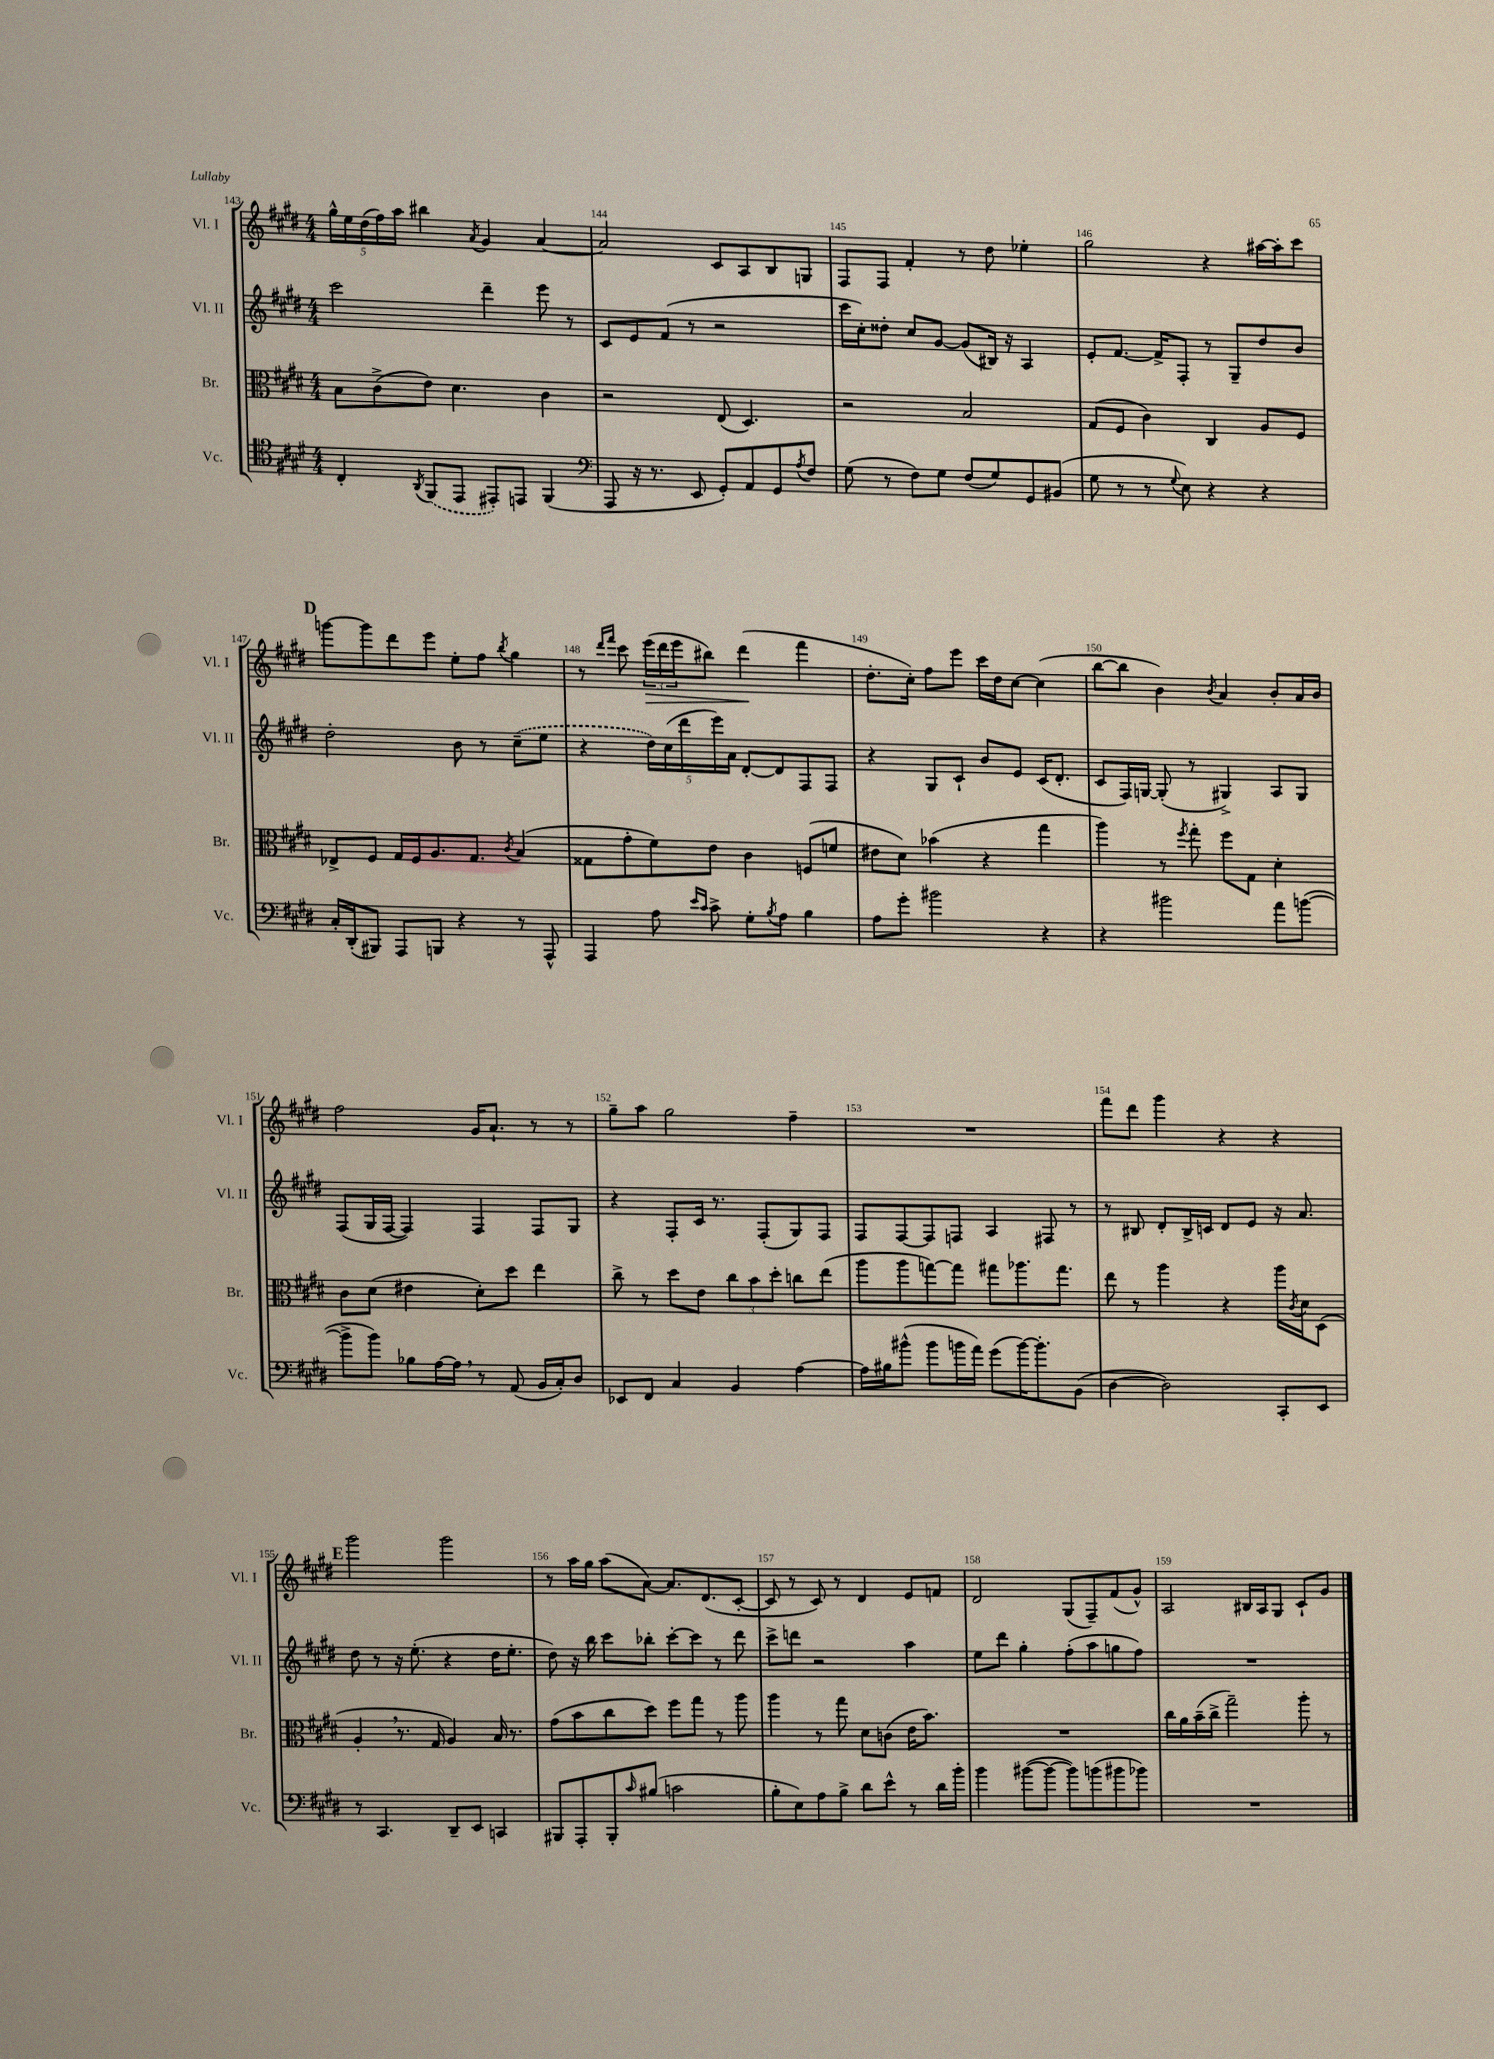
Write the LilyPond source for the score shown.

<<
\new StaffGroup <<
\new Staff = "s0" \with { instrumentName = "Vl. I" shortInstrumentName = "Vl. I" } {
    \clef treble \key e \major \numericTimeSignature \time 4/4
    \tuplet 5/4 { gis''16-^ e''16 dis''16( fis''16) a''16 } bis''4 \acciaccatura { a'8 } gis'4 a'4~ |
    a'2 cis'8 a8 b8 g8 |
    fis8 fis8 fis'4-. r8 dis''8 ees''4-. |
    gis''2 r4 ais''16~ ais''16-. cis'''8 |
    \mark \markup { \bold "D" } g'''8~ g'''8 dis'''8 e'''8 e''8-. fis''8 \acciaccatura { b''8 } gis''4 |
    r8 \grace { dis'''16 fis'''16 } cis'''8 \tuplet 3/2 { e'''16\>( dis'''16 e'''16 } bis''8) dis'''4\!( fis'''4 |
    dis''8.-. cis''16-.) fis''8 e'''8 cis'''16 dis''16 cis''8~ cis''4( |
    b''8~ b''8 b'4) \acciaccatura { b'8 } a'4 b'8-. a'16 b'16 |
    fis''2 gis'16 a'8.-! r8 r8 |
    gis''8-- a''8 gis''2 fis''4-- |
    R1 |
    fis'''8 dis'''8 gis'''4 r4 r4 |
    \mark \markup { \bold "E" } gis'''2 gis'''2 |
    r8 a''16 gis''16 a''8( a'8~) a'8. dis'8.( cis'8~-. |
    cis'8 r8 cis'8) r8 dis'4 e'8 f'8 |
    dis'2 gis8( fis8--) fis'8( gis'8-^) |
    a2 bis16 a16 gis8 cis'8-! gis'8 \bar "|." |
}
\new Staff = "s1" \with { instrumentName = "Vl. II" shortInstrumentName = "Vl. II" } {
    \clef treble \key e \major \numericTimeSignature \time 4/4
    cis'''2 dis'''4-- e'''8 r8 |
    cis'8 e'8 fis'8( r8 r2 |
    cis'''16 cis''16-.) disis''8-. cis''8 gis'8~ gis'8( bis16) r16 a4 |
    e'8-. fis'8.~ fis'16-> fis8-. r8 gis8-- dis''8 b'8 |
    \mark \markup { \bold "D" } dis''2-. b'8 r8 \once \slurDashed cis''8--( e''8 |
    r4 \tuplet 5/4 { dis''16) cis''16( dis'''16 e'''16) a'16 } dis'8~-. dis'8 fis8 fis8 |
    r4 gis8 cis'8-! b'8 e'8 cis'16( dis'8.-. |
    cis'8 fis16) g16~ g8-.( r8 gis4->) a8 gis8 |
    fis8( gis16 fis16~ fis4) fis4 fis8 gis8 |
    r4 fis8-. cis'16 r8. fis8-.( gis8) fis8 |
    fis8 fis8~ fis8 f8 a4 fis8 r8 |
    r8 bis8 dis'8-. bis16-> c'16 dis'8 e'8 r16 a'8. |
    \mark \markup { \bold "E" } dis''8 r8 r16 e''8.-.( r4 dis''16 e''8.-. |
    dis''8) r16 b''16 cis'''8 bes''8-. cis'''8~-. cis'''8 r8 dis'''8 |
    cis'''8-> d'''8 r2 a''4 |
    e''8 dis'''8 gis''4-. fis''8-.( a''8 g''8 fis''8) |
    R1 \bar "|." |
}
\new Staff = "s2" \with { instrumentName = "Br." shortInstrumentName = "Br." } {
    \clef alto \key e \major \numericTimeSignature \time 4/4
    b8 cis'8->( e'8) dis'4. cis'4 |
    r2 e8( dis4.) |
    r2 b2 |
    gis8( fis8 cis'4) cis4 a8 fis8 |
    \mark \markup { \bold "D" } ees8-> fis8 gis16 fis16 a8. gis8. \acciaccatura { cis'8 } b4( |
    gisis8 gis'8-. fis'8) e'8 cis'4 f8( f'8 |
    eis'8 dis'8) bes'4( r4 gis''4 |
    a''4) r8 \acciaccatura { fis''8 } gis''8-. fis''8 gis8 dis'4-. |
    cis'8 dis'8( eis'4 dis'8-.) dis''8 e''4 |
    cis''8-> r8 dis''8 e'8 \tuplet 3/2 { cis''8 b'8 dis''8-. } c''8 e''8( |
    a''8 a''8 g''8~) g''8 gis''8 aes''8. gis''8. |
    e''8 r8 a''4 r4 a''16 \acciaccatura { cis'8 } dis'16 dis8( |
    \mark \markup { \bold "E" } a4-. \breathe r8. gis16 a4) b16 r8. |
    gis'8( b'8 cis''8 dis''8) fis''8 gis''8 r8 a''8 |
    a''4 r8 gis''8 dis'8 c'8( e'16 b'8.) |
    R1 |
    cis''16 a'16 b'16--( cis''16-> gis''2--) a''8-. r8 \bar "|." |
}
\new Staff = "s3" \with { instrumentName = "Vc." shortInstrumentName = "Vc." } {
    \clef tenor \key e \major \numericTimeSignature \time 4/4
    cis4-. \acciaccatura { a,8 } \once \slurDashed fis,8( e,8 eis,8-.) e,8 fis,4( |
    \clef bass a,,8 r16 r8. e,8 gis,8-.) a,8 gis,8 \acciaccatura { a8 } fis8 |
    gis8( r8 fis8) gis8 fis8( gis8) gis,8 bis,8( |
    gis8 r8 r8 \appoggiatura { gis8 } e8) r4 r4 |
    \mark \markup { \bold "D" } cis16-. dis,16-.( bis,,8) a,,8 b,,8 r4 r8 a,,8-^ |
    a,,4 a8 \grace { e'16 cis'16 } cis'8-> gis8-. \acciaccatura { b8 } a8 b4 |
    a8 gis'8-. bis'2 r4 |
    r4 bis'2 a'8 b'8~( |
    b'8-> b'8) bes8 a16~ a16 \breathe r8 a,8( b,16 cis16-.) dis8 |
    ees,8 fis,8 cis4 b,4 a4~ |
    a16 bis16 bis'8-^( bis'8 b'16 a'16) gis'8( b'16~) b'8.-. b,8( |
    dis4~ dis2) cis,8-. e,8 |
    \mark \markup { \bold "E" } r8 cis,4. dis,8-- e,8 c,4 |
    bis,,8 a,,8-. bis,,8-. \grace { cis'16 } bis8( c'2 |
    b8-. e8) a8 b8-> dis'8 e'8-^ r8 dis'16 b'16-. |
    b'4 bis'8~( bis'8~ bis'8) b'8( bis'8 bes'8) |
    R1 \bar "|." |
}
>>
>>
\layout { \context { \Score currentBarNumber = #143 \override BarNumber.break-visibility = ##(#f #t #t) barNumberVisibility = #all-bar-numbers-visible } }
